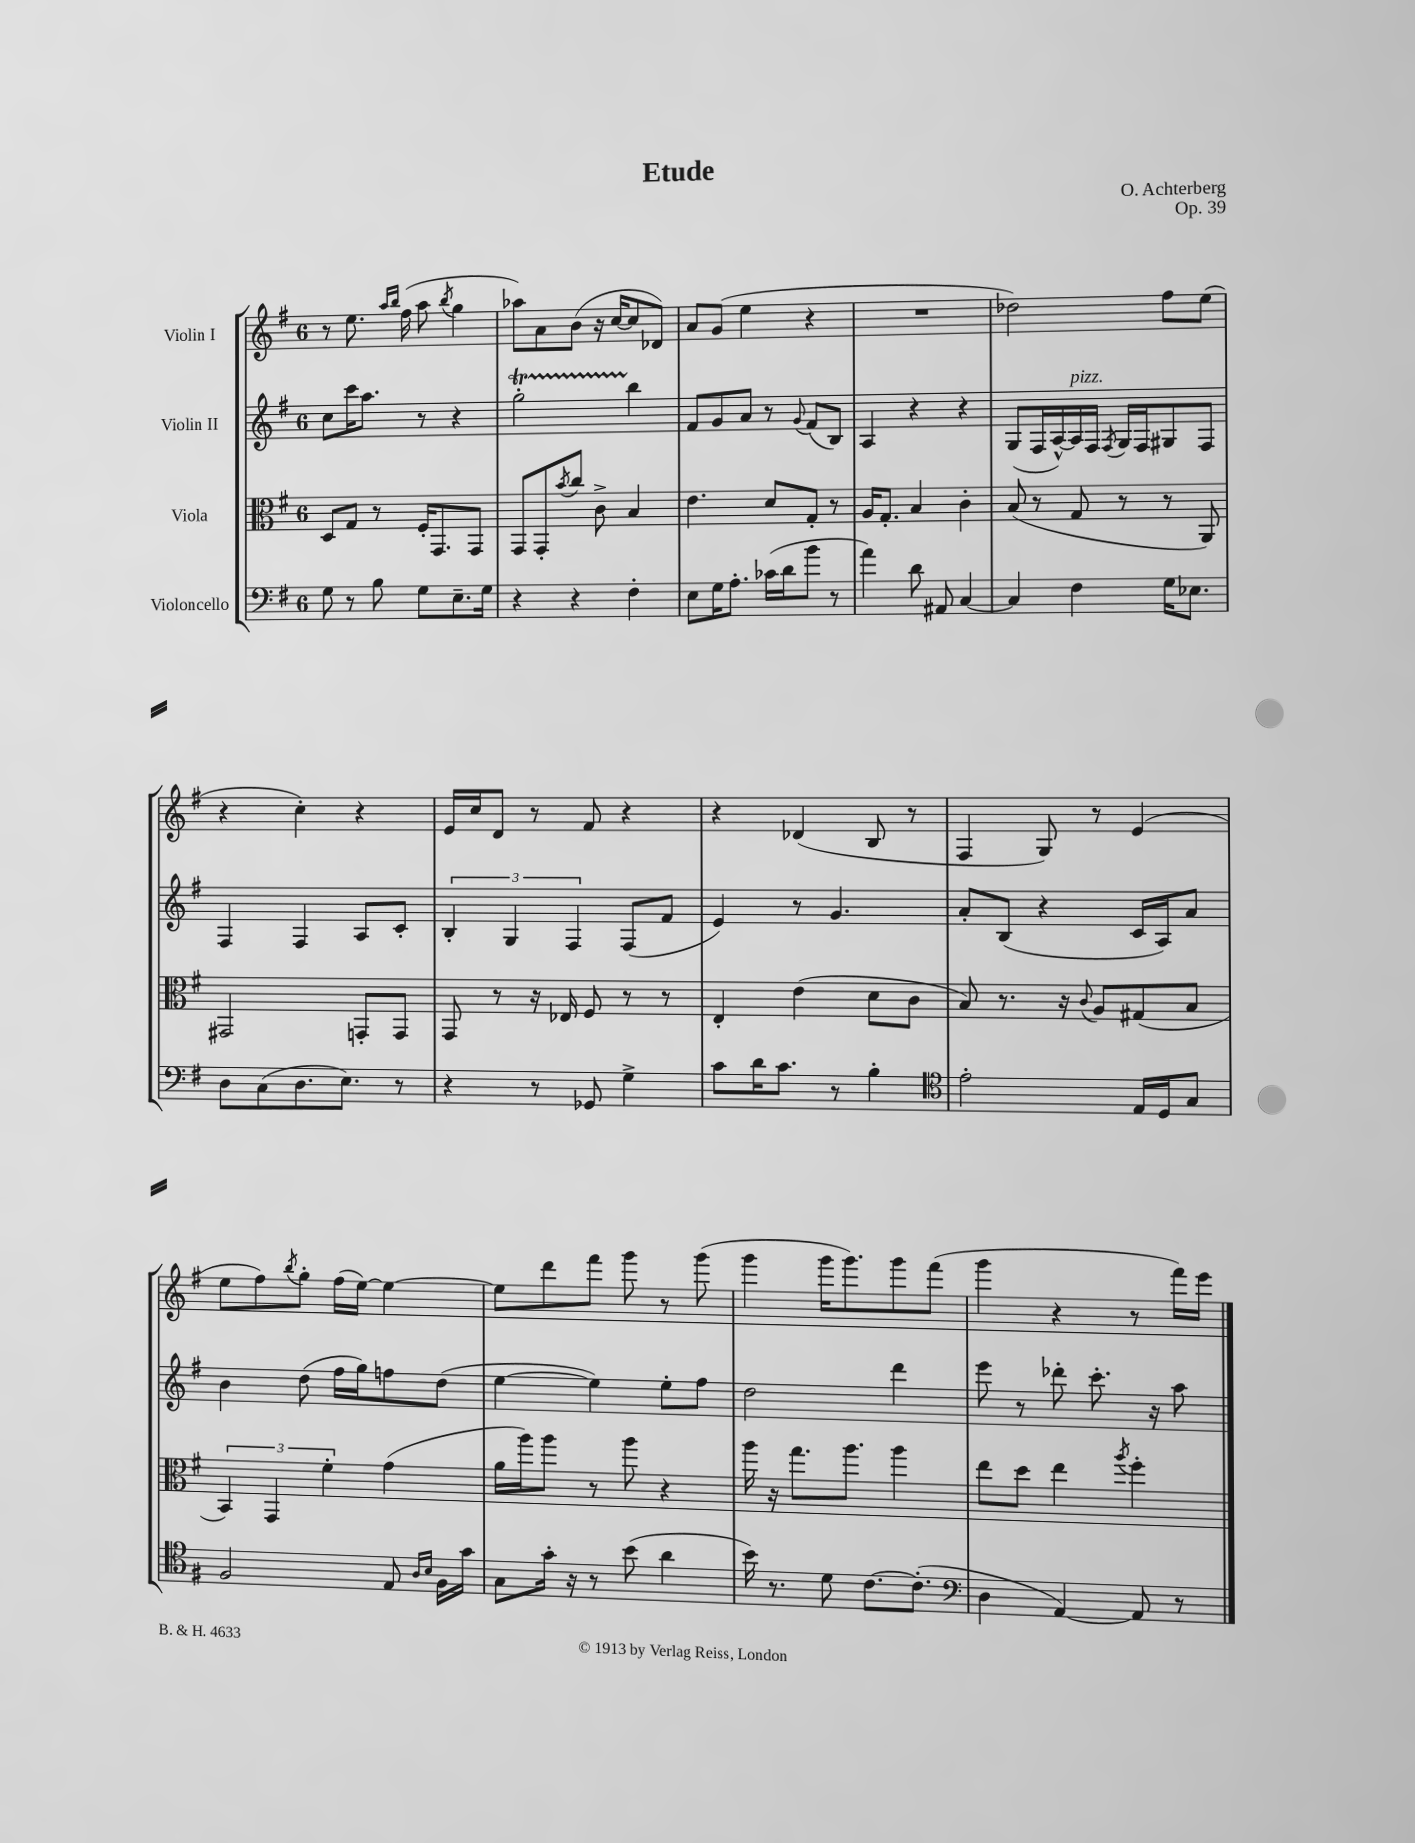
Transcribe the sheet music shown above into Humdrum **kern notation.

**kern	**kern	**kern	**kern
*staff4	*staff3	*staff2	*staff1
*clefF4	*clefC3	*clefG2	*clefG2
*k[f#]	*k[f#]	*k[f#]	*k[f#]
*M6/8	*M6/8	*M6/8	*M6/8
8G	8D	8cc	8r
8r	8G	16ccc	8.ee
.	.	8.aa	.
8B	8r	.	.
.	.	.	16qqaa
.	.	.	16qqbb
.	.	.	(16ff#
8G	16F#'	8r	8aa
.	8.GG	.	.
.	.	.	8qbb
8.E~	.	4r	4gg
.	8GG	.	.
16G	.	.	.
=	=	=	=
4r	8GG	2gg'	8aa-)
.	8GG'	.	8a
.	8qb	.	.
4r	8cc	.	(8b
.	8c^	.	16r
.	.	.	[16cc
4F#'	4B	4bb	8cc]
.	.	.	8d-)
=	=	=	=
8E	4.e	8f#	8a
16G	.	8g	(8g
8.A'	.	.	.
.	.	8a	4ee
(16c-	8d	8r	.
16d	.	.	.
.	.	8qqg	.
8b	8G'	(8f#	4r
8r	8r	8B)	.
=	=	=	=
4a)	16A	4A	2.r
.	8.G'	.	.
8d	4B	4r	.
8AA#	.	.	.
[4C	4c'	4r	.
=	=	=	=
4C]	(8B	(8G	2dd-)
.	8r	16F#	.
.	.	[16A^^)	.
4F#	8G	16A]	.
.	.	16F#	.
.	.	8qF#	.
.	8r	16G	.
.	.	16F#	.
16G	8r	8G#	8ff#
8.E-	.	.	.
.	8AA)	8F#	(8ee
=	=	=	=
8D	2GG#	4F#	4r
(8C	.	.	.
8.D	.	4F#	4cc')
8.E)	.	.	.
.	8GG'	8A	4r
8r	8GG	8c'	.
=	=	=	=
4r	8GG	6B'	16e
.	.	.	16cc
.	8r	.	8d
.	.	6G	.
8r	16r	.	8r
.	16E-	.	.
.	.	6F#	.
8GG-	8F#	.	8f#
4G^	8r	(8F#	4r
.	8r	8f#	.
=	=	=	=
8c	4E'	4e)	4r
16d	.	.	.
8.c	.	.	.
.	(4e	8r	(4d-
8r	.	4.g	.
4B'	8d	.	8B
.	8c	.	8r
=	=	=	=
*clefC4	*	*	*
2e'	8B)	8a'	4F#
.	8.r	(8B	.
.	.	4r	8G)
.	16r	.	.
.	8qqc	.	.
.	8A	.	8r
16E	(8G#	16c	(4e
16D	.	16A)	.
8G	8B	8a	.
=	=	=	=
2F#	6BB)	4b	8ee
.	.	.	8ff#)
.	6GG	.	.
.	.	.	8qbb
.	.	(8dd	8gg'
.	6f#'	.	.
.	.	16ff#	(16ff#
.	.	16gg)	[16ee)
8E	(4g	8ff	4ee_
16qqA	.	.	.
16qqB	.	.	.
16F#	.	(8dd	.
16g	.	.	.
=	=	=	=
8G	16a	[4ee	8ee]
.	16aa)	.	.
16g'	8aa	.	8ddd
16r	.	.	.
8r	8r	4ee])	8fff#
(8b	8aa	.	8ggg
4a	4r	8ee'	8r
.	.	8ff#	(8ggg
=	=	=	=
16b)	16aa	2dd	4ggg
8.r	16r	.	.
.	8.gg	.	.
8d	.	.	16ggg
.	8.aa	.	8.ggg)
[8.c	.	.	.
.	4aa	4ddd	8ggg
(8.c']	.	.	.
.	.	.	(8fff#
=	=	=	=
*clefF4	*	*	*
4D	8ee	8eee	4ggg
.	8dd	8r	.
[4AA)	4ee	8ddd-'	4r
.	.	8.ccc'	.
.	8qaa	.	.
8AA]	4ff#'	.	8r
.	.	16r	.
8r	.	8aa	16fff#)
.	.	.	16eee
==	==	==	==
*-	*-	*-	*-
